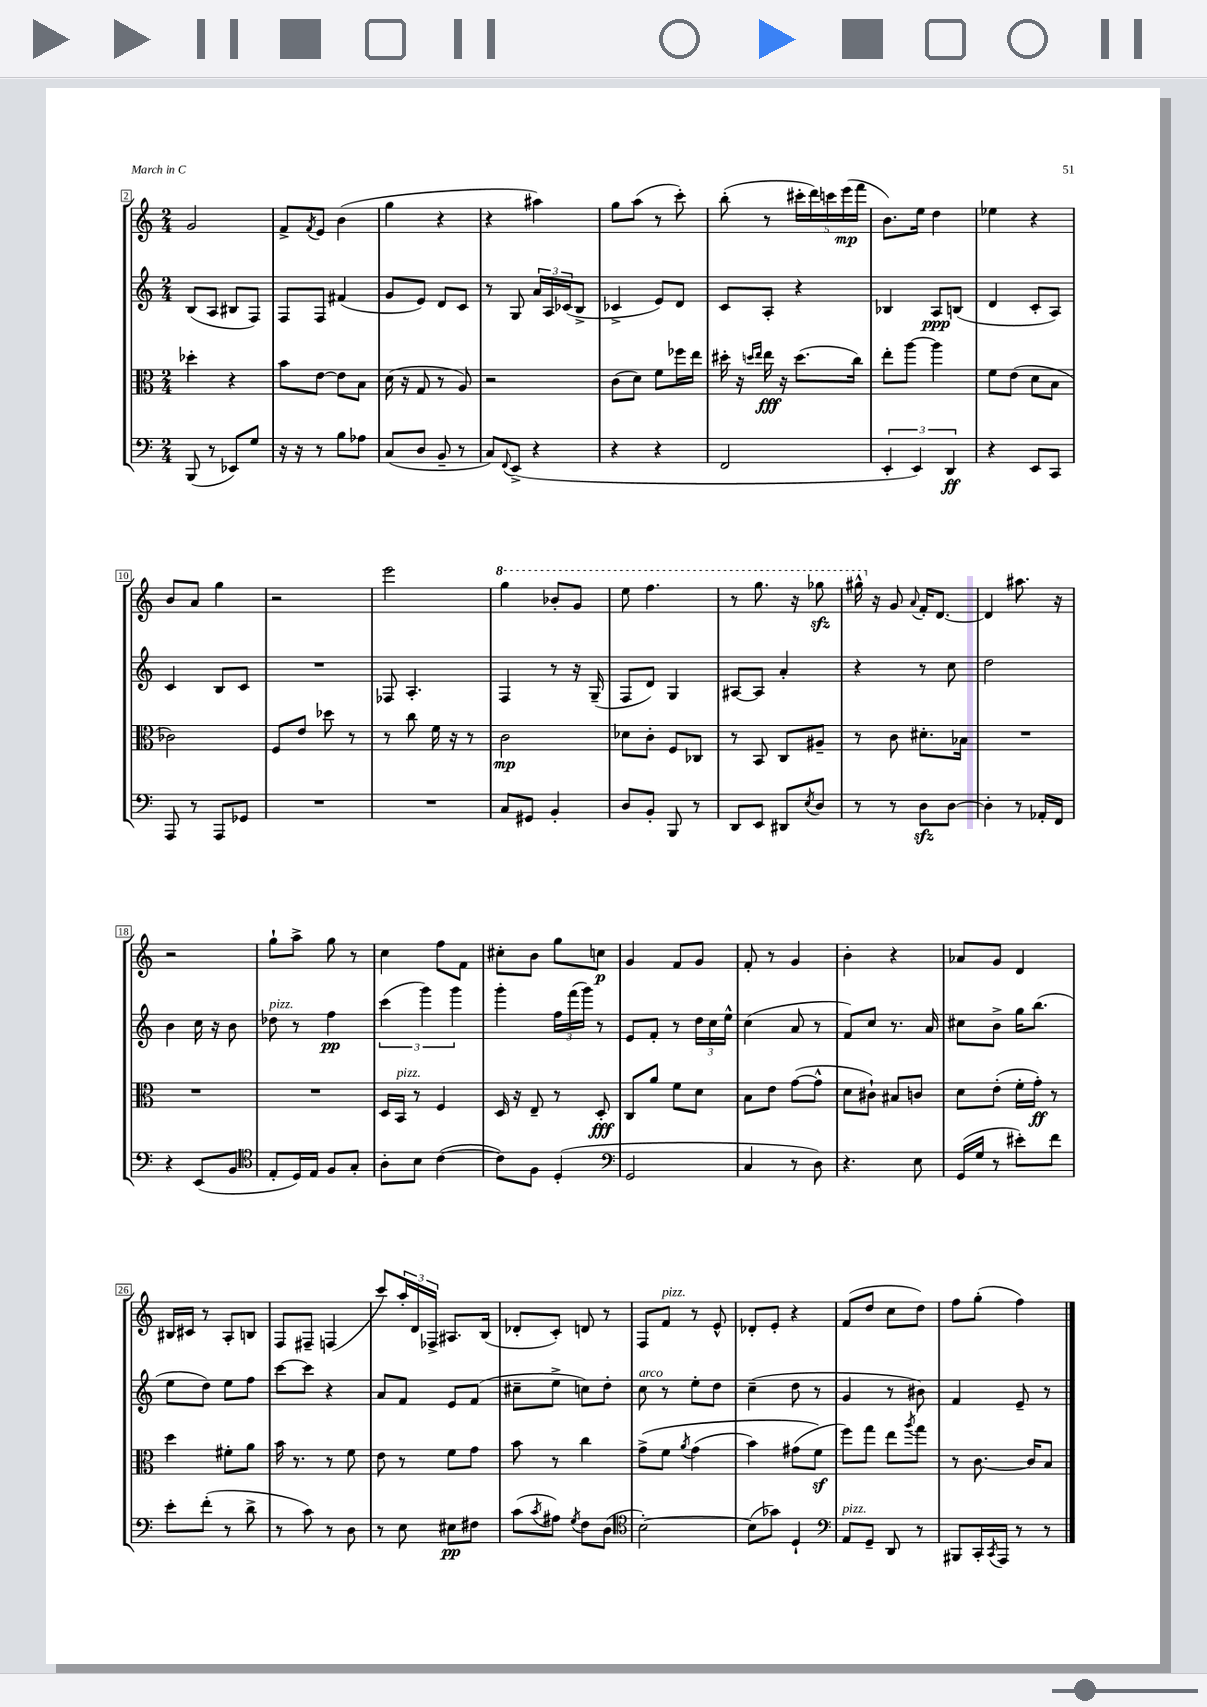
<<
\new StaffGroup <<
\new Staff = "s0" {
    \clef treble \key c \major \numericTimeSignature \time 2/4
    g'2 |
    f'8-> \acciaccatura { f'8 } e'8 b'4( |
    g''4 r4 |
    r4 ais''4) |
    g''8 a''8( r8 c'''8-.) |
    b''8-.( r8 \tuplet 5/4 { cis'''16-. d'''16) c'''16 e'''16\mp( f'''16 } |
    b'8.) e''16 d''4 |
    ees''4 r4 |
    b'8 a'8 g''4 |
    r2 |
    e'''2 |
    \ottava #1 g'''4 bes''8-. g''8 |
    e'''8 f'''4. |
    r8 g'''8. r16 ges'''8\sfz |
    gis'''16-^ \ottava #0 r16 g'8 \appoggiatura { a'8 } f'16-. d'8.~ |
    d'4 ais''8. r16 |
    r2 |
    g''8-! a''8-> g''8 r8 |
    c''4 f''8 f'8 |
    cis''8-. b'8 g''8 c''8\p |
    g'4 f'8 g'8 |
    f'8-. r8 g'4 |
    b'4-. r4 |
    aes'8 g'8 d'4 |
    bis16 cis'16 r8 a8-. b8 |
    f8 fis8-- f4( |
    c'''8) \tuplet 3/2 { a''16-. d'16 fes16-> } ais8. b16( |
    des'8-. c'8-.) d'8 r8 |
    f8 f'8^\markup { \italic "pizz." } r8 e'8-^ |
    des'8-. e'8-. r4 |
    f'8( d''8 c''8 d''8) |
    f''8 g''8-.( f''4) \bar "|." |
}
\new Staff = "s1" {
    \clef treble \key c \major \numericTimeSignature \time 2/4
    b8( a8 bis8 f8) |
    f8 f8 fis'4( |
    g'8 e'8) d'8 c'8 |
    r8 g8 \tuplet 3/2 { a'16 a16 ces'16( } b8-> |
    ces'4-> e'8) d'8 |
    c'8 a8-. r4 |
    bes4 a8\ppp b8( |
    d'4 c'8-. a8) |
    c'4 b8 c'8 |
    R2 |
    fes8 a4.-. |
    f4 r8 r16 g16--( |
    f8 d'8) g4 |
    ais8~ ais8 a'4-. |
    r4 r8 c''8 |
    d''2 |
    b'4 c''16 r16 b'8 |
    des''8^\markup { \italic "pizz." } r8 f''4\pp |
    \tuplet 3/2 { c'''4( g'''4) g'''4 } |
    g'''4-. \tuplet 3/2 { f''16 f'''16( g'''16) } r8 |
    e'8 f'8-. r8 \tuplet 3/2 { d''16 c''16 e''16-^ } |
    c''4( a'8 r8 |
    f'8) c''8 r8. a'16 |
    cis''8 b'8-> g''16 b''8.( |
    e''8 d''8) e''8 f''8 |
    c'''8~ c'''8 r4 |
    a'8 f'8 e'8 f'8( |
    cis''8-- e''8-> c''8) d''8-. |
    c''8^\markup { \italic "arco" } r8 e''8-. d''8 |
    c''4--( d''8 r8 |
    g'4 r8 bis'8) |
    f'4 e'8-- r8 \bar "|." |
}
\new Staff = "s2" {
    \clef alto \key c \major \numericTimeSignature \time 2/4
    des''4-. r4 |
    b'8 e'8~ e'8 b8 |
    d'16( r16 g8 r8 a8) |
    r2 |
    c'8( d'8) f'8 fes''16 e''16 |
    dis''16-. r16 \grace { d''16 e''16 } e''16\fff r16 d''8.( c''16) |
    e''8-. a''8~ a''4 |
    f'8 e'8( d'8 b8 |
    ces'2) |
    f8 e'8 des''8 r8 |
    r8 c''8 f'16 r16 r8 |
    c'2\mp |
    des'8 c'8-. f8 ces8 |
    r8 b,8 c8 ais8-- |
    r8 c'8 dis'8.-. bes16 |
    R2 |
    R2 |
    R2 |
    d16 b,16^\markup { \italic "pizz." } r8 f4 |
    d16 r16 e8-- r8 d8-.\fff |
    c8 a'8 f'8 d'8 |
    b8 e'8 g'8~( g'8-^ |
    d'8 cis'8-!) bis8 c'8 |
    d'8 e'8-.( f'16-. g'16-.\ff) r8 |
    d''4 fis'8-. a'8 |
    b'16 r8. r8 f'8 |
    e'8 r8 f'8 g'8 |
    b'8 r8 c''4 |
    g'8->\( f'8 \acciaccatura { a'8 } g'4( |
    b'4) gis'8( f'8\sf\) |
    f''8) g''8 e''8 \acciaccatura { a''8 } g''8 |
    r8 c'8.~ c'16 b8 \bar "|." |
}
\new Staff = "s3" {
    \clef bass \key c \major \numericTimeSignature \time 2/4
    b,,8( r8 ees,8) g8 |
    r16 r16 r8 b8 aes8 |
    c8( d8 b,8-- r8 |
    c8) \appoggiatura { f,8 } e,8->( r4 |
    r4 r4 |
    f,2 |
    \tuplet 3/2 { e,4-. e,4) d,4\ff } |
    r4 e,8 c,8 |
    a,,8 r8 a,,8 ges,8 |
    R2 |
    R2 |
    c8 gis,8 b,4-. |
    d8 b,8-. b,,8 r8 |
    d,8 e,8 dis,8 \acciaccatura { e8 } d8 |
    r8 r8 d8\sfz d8~ |
    d4-. r8 aes,16-. f,16 |
    r4 e,8( b,8 |
    \clef tenor e8-. d16) e16 f8 g8-. |
    a8-. b8 c'4~( |
    c'8) f8 d4-.( |
    \clef bass g,2 |
    c4 r8 d8) |
    r4. e8 |
    g,16( g16 r8 eis'8-.) f'8 |
    e'8-. f'8-.( r8 d'8-> |
    r8 c'8) r8 d8 |
    r8 e8 eis8\pp fis8 |
    c'8( \acciaccatura { c'8 } ais8) \acciaccatura { g8 } f8 d8( |
    \clef tenor b2~-.) |
    b8( ges'8) d4-! |
    \clef bass a,8^\markup { \italic "pizz." } g,8-- d,8 r8 |
    bis,,8 c,16-. \acciaccatura { c,8 } a,,16 r8 r8 \bar "|." |
}
>>
>>
\layout { \context { \Score currentBarNumber = #2 \override BarNumber.stencil = #(make-stencil-boxer 0.1 0.3 ly:text-interface::print) } }
